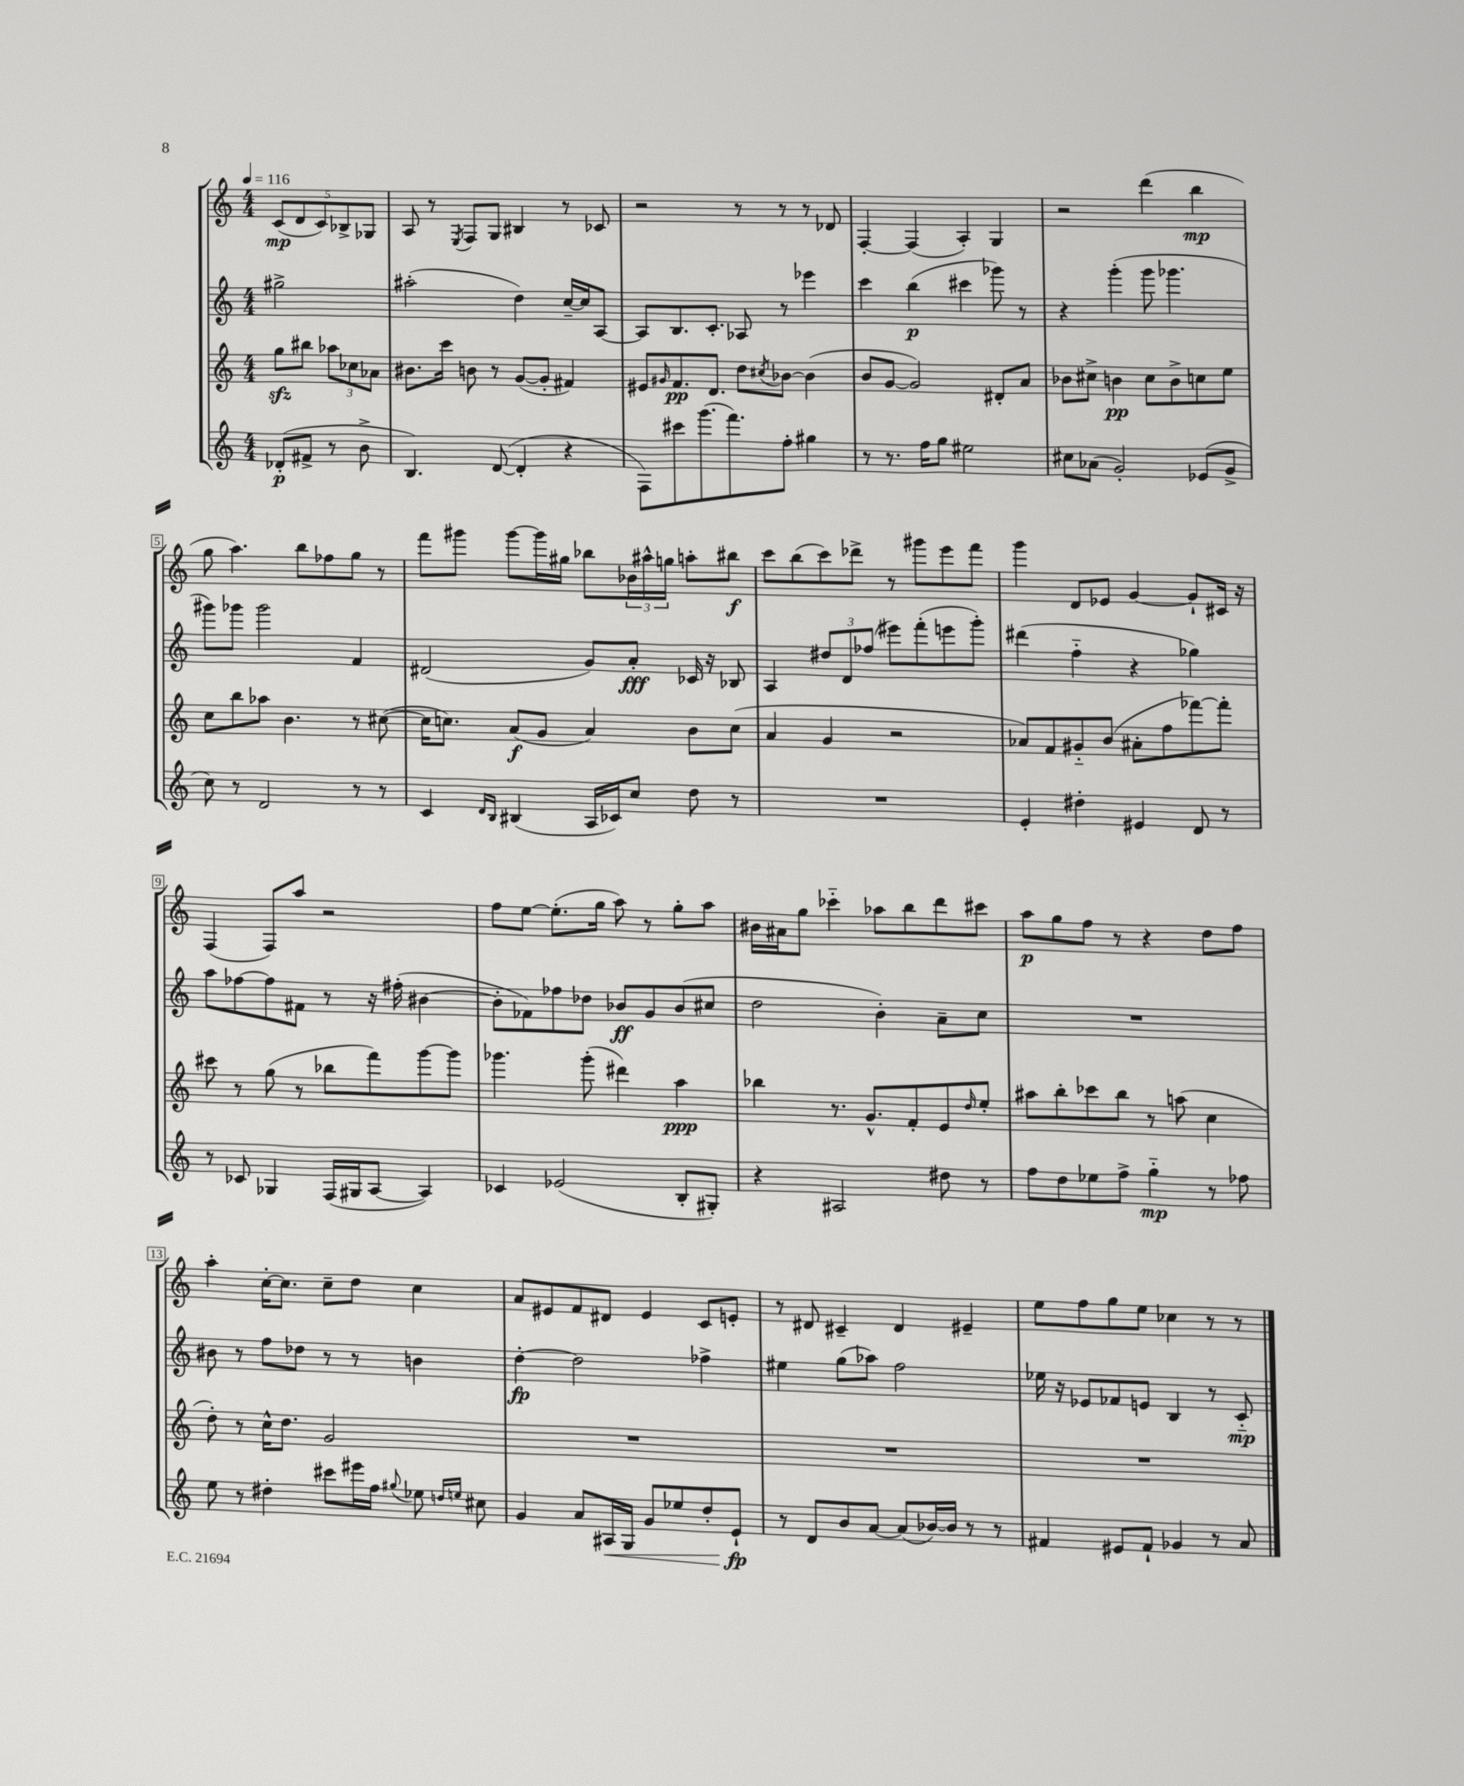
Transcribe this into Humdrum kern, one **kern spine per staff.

**kern	**dynam	**kern	**dynam	**kern	**dynam	**kern	**dynam
*part4	*part4	*part3	*part3	*part2	*part2	*part1	*part1
*staff4	*staff4	*staff3	*staff3	*staff2	*staff2	*staff1	*staff1
*clefG2	*	*clefG2	*	*clefG2	*	*clefG2	*
*k[]	*	*k[]	*	*k[]	*	*k[]	*
*M4/4	*	*M4/4	*	*M4/4	*	*M4/4	*
*MM116	*	*MM116	*	*MM116	*	*MM116	*
=	=	=	=	=	=	=	=
(8d-X'/L	p	8ggzz\L	.	2gg#X^\	.	(10c/L	mp
.	.	.	.	.	.	10d/	.
8f#X^/J	.	8bb#X\J	.	.	.	.	.
.	.	.	.	.	.	10c/)	.
8r	.	12aa-X\L	.	.	.	.	.
.	.	.	.	.	.	10B-X^/	.
.	.	12cc-X\	.	.	.	.	.
8b^\	.	.	.	.	.	.	.
.	.	.	.	.	.	10G-X/J	.
.	.	12a-X\J	.	.	.	.	.
=1	=1	=1	=1	=1	=1	=1	=1
4.B/)	.	8.b#X\L	.	(2aa#X'\	.	8A/	.
.	.	.	.	.	.	8r	.
.	.	16ccc\Jk	.	.	.	.	.
.	.	.	.	.	.	8qE/	.
.	.	8bn\	.	.	.	8F/L	.
([8d/	.	8r	.	.	.	8G/J	.
4d'/]	.	([8g/L	.	4dd\)	.	4B#X/	.
.	.	8g'/J]	.	.	.	.	.
4r	.	4f#X/)	.	[16cc~/LL	.	8r	.
.	.	.	.	16cc/J]	.	.	.
.	.	.	.	[8A/J	.	8c-X/	.
=2	=2	=2	=2	=2	=2	=2	=2
8F\L)	.	8e#X/L	.	8A/L]	.	2r	.
.	.	16qqg#X/	.	.	.	.	.
8ccc#X\	.	8.f/	pp	8.B/	.	.	.
(8.ggg\	.	.	.	.	.	.	.
.	.	8.d/J	.	8.c'/J	.	.	.
8.fff\)	.	.	.	.	.	.	.
.	.	8dd\L	.	8A-X/	.	8r	.
.	.	8qcc#X/	.	.	.	.	.
8ff'\J	.	[8b-X\J	.	8r	.	8r	.
4gg#X\	.	(4b-\]	.	4eee-X\	.	8r	.
.	.	.	.	.	.	8d-X/	.
=3	=3	=3	=3	=3	=3	=3	=3
8r	.	8b/L	.	4ccc\	.	[4F'/	.
8.r	.	[8g/J	.	.	.	.	.
.	.	2g/])	.	(4bb\	p	(4F/]	.
16ff\KL	.	.	.	.	.	.	.
8gg\J	.	.	.	.	.	.	.
2ee#X\	.	.	.	4ccc#X\	.	4A'/)	.
.	.	8d#X'/L	.	8ggg-X\)	.	4G/	.
.	.	8a/J	.	8r	.	.	.
=4	=4	=4	=4	=4	=4	=4	=4
8cc#X\L	.	8b-X\L	.	4r	.	2r	.
(8a-X\J	.	8cc#X^\J	.	.	.	.	.
2g'/)	.	4bn\	pp	(4ggg'\	.	.	.
.	.	8cc#\L	.	8ggg\	.	(4ddd\	.
.	.	8b^\	.	4.ggg-X\	.	.	.
(8e-X/L	.	8ccn\	.	.	.	4bb\	mp
8g^/J	.	8ee\J	.	.	.	.	.
!!LO:LB:g=z
=5	=5	=5	=5	=5	=5	=5	=5
8cc\)	.	8cc\L	.	8ggg#X\L)	.	8gg\	.
8r	.	8bb\	.	8ggg-X\J	.	4.aa\)	.
2d/	.	8aa-X\J	.	2ggg-\	.	.	.
.	.	4.b\	.	.	.	.	.
.	.	.	.	.	.	8bb\L	.
.	.	.	.	.	.	8ff-X\	.
8r	.	8r	.	4f/	.	8gg\J	.
8r	.	([8cc#X\	.	.	.	8r	.
=6	=6	=6	=6	=6	=6	=6	=6
4c/	.	16cc#\KL]	.	(2d#X/	.	8fff\L	.
.	.	8.ccn\J)	.	.	.	.	.
.	.	.	.	.	.	8ggg#X\J	.
16qqd/LL	.	.	.	.	.	.	.
16qqB/JJ	.	.	.	.	.	.	.
(4B#X/	.	(8a/L	f	.	.	[8ggg#\L	.
.	.	8g/J	.	.	.	16ggg#\L]	.
.	.	.	.	.	.	16gg#X\JJ	.
16A/LL	.	4a/)	.	8g/L)	.	8bb-X\L	.
16c-X/J)	.	.	.	.	.	.	.
8cc/J	.	.	.	8a'/J	fff	24b-X\L	.
.	.	.	.	.	.	24aa#X^^\	.
.	.	.	.	.	.	24ggn\JJ	.
8dd\	.	8b\L	.	16c-X/	.	8aan'\L	.
.	.	.	.	16r	.	.	.
8r	.	(8cc\J	.	8B-X/	.	8bb#X\J	f
=7	=7	=7	=7	=7	=7	=7	=7
1r	.	4a/	.	4A/	.	8ccc\L	.
.	.	.	.	.	.	(8bb\	.
.	.	4g/	.	12dd#X/L	.	8ccc\)	.
.	.	.	.	12d/	.	.	.
.	.	.	.	.	.	8ddd-X^\J	.
.	.	.	.	(12ff-X/J	.	.	.
.	.	2r	.	8eee#X\L)	.	8r	.
.	.	.	.	(8fff'\	.	8ggg#X\L	.
.	.	.	.	8eeen\	.	8eee\	.
.	.	.	.	8ggg'\J)	.	8fff\J	.
=8	=8	=8	=8	=8	=8	=8	=8
4e'/	.	8a-X/L)	.	(4ddd#X\	.	4ggg\	.
.	.	8f/	.	.	.	.	.
4dd#X'\	.	8g#X/	.	4ff\	.	8d/L	.
.	.	(8b/J	.	.	.	8e-X/J	.
4e#X/	.	8a#X'\L	.	4r	.	[4g/	.
.	.	8ff\	.	.	.	.	.
8d/	.	[8fff-X\)	.	4gg-X\)	.	8g`/L]	.
8r	.	8fff-'\J]	.	.	.	16c#X/Jk	.
.	.	.	.	.	.	16r	.
!!LO:LB:g=z
=9	=9	=9	=9	=9	=9	=9	=9
8r	.	8ccc#X\	.	8aa\L	.	(4F/	.
8c-X/	.	8r	.	[8ff-X\	.	.	.
4G-X/	.	(8gg\	.	8ff-\]	.	8F/L)	.
.	.	8r	.	8f#X\J	.	8aa/J	.
(16F/LL	.	8bb-X\L	.	8r	.	2r	.
16G#X/J	.	.	.	.	.	.	.
[8A/J	.	8fff\)	.	16r	.	.	.
.	.	.	.	(16ff#X'\	.	.	.
4A/])	.	[8ggg\	.	[4b#X\	.	.	.
.	.	8ggg\J]	.	.	.	.	.
=10	=10	=10	=10	=10	=10	=10	=10
4c-X/	.	4.ggg-X\	.	8b#'\L]	.	8ff\L	.
.	.	.	.	8f-X\)	.	[8ee\J	.
(2e-X/	.	.	.	8ff-X\	.	(8.ee'\L]	.
.	.	(8ggg-'\	.	8dd-X\J	.	.	.
.	.	.	.	.	.	16gg\Jk	.
.	.	4ddd#X\)	.	8b-X/L	ff	8aa\)	.
.	.	.	.	8g/	.	8r	.
8B'/L	.	4aa\	ppp	(8b-/	.	8gg'\L	.
8G#X'/J)	.	.	.	8cc#X/J	.	8aa\J	.
=11	=11	=11	=11	=11	=11	=11	=11
4r	.	4bb-X\	.	2dd\	.	16b#X\LL	.
.	.	.	.	.	.	16a#X\J	.
.	.	.	.	.	.	8gg\J	.
2A#X/	.	8.r	.	.	.	4ccc-X\	.
.	.	8.g^^/L	.	.	.	.	.
.	.	.	.	4b'\)	.	8aa-X\L	.
.	.	8f'/	.	.	.	8bb\	.
8dd#X\	.	8e/	.	8a~\L	.	8ddd\	.
.	.	16qqdd/	.	.	.	.	.
8r	.	8ee'/J	.	8cc\J	.	8ccc#X\J	.
=12	=12	=12	=12	=12	=12	=12	=12
8ff\L	.	8aa#X\L	.	1r	.	8aa\L	p
8dd\	.	8bb'\	.	.	.	8gg\	.
8ee-X\	.	8ccc-X\	.	.	.	8ff\J	.
8ff^\J	.	8bb\J	.	.	.	8r	.
4gg\	mp	8r	.	.	.	4r	.
.	.	(8aan\	.	.	.	.	.
8r	.	4cc\	.	.	.	8dd\L	.
8ff-X\	.	.	.	.	.	8ff\J	.
!!LO:LB:g=z
=13	=13	=13	=13	=13	=13	=13	=13
8ee\	.	8dd'\)	.	8b#X\	.	4aa'\	.
8r	.	8r	.	8r	.	.	.
4dd#X'\	.	16cc^^\KL	.	8ff\L	.	[16cc'\KL	.
.	.	8.dd\J	.	.	.	8.cc\J]	.
.	.	.	.	8dd-X\J	.	.	.
8ccc#X\L	.	2g/	.	8r	.	8cc~\L	.
16eee#X\L	.	.	.	8r	.	8dd\J	.
16ff\JJ	.	.	.	.	.	.	.
8qqgg#X/	.	.	.	.	.	.	.
8ee-X\	.	.	.	4bn\	.	4cc\	.
16qqddn/LL	.	.	.	.	.	.	.
16qqeen/JJ	.	.	.	.	.	.	.
8cc#X\	.	.	.	.	.	.	.
=14	=14	=14	=14	=14	=14	=14	=14
4g/	.	1r	.	[4dd'\	fp	8a/L	.
.	.	.	.	.	.	8e#X/	.
8a/L	.	.	.	2dd\]	.	8f/	.
!	!LO:HP:b	!	!	!	!	!	!
16A#X/L	<	.	.	.	.	8d#X/J	.
16G/JJ	.	.	.	.	.	.	.
8g/L	.	.	.	.	.	4e#/	.
8ee-X/	.	.	.	.	.	.	.
8dd'/	.	.	.	4ff-X^\	.	8c/L	.
8e`/J	fp	.	.	.	.	8en'/J	.
.	[	.	.	.	.	.	.
=15	=15	=15	=15	=15	=15	=15	=15
8r	.	1r	.	4ee#X\	.	8r	.
8d/L	.	.	.	.	.	8d#X/	.
8b/	.	.	.	(8gg\L	.	4c#X~/	.
[8a/J	.	.	.	8aa-X\J)	.	.	.
(8a/L]	.	.	.	2ff\	.	4d#/	.
[16b-X/L)	.	.	.	.	.	.	.
16b-/JJ]	.	.	.	.	.	.	.
8r	.	.	.	.	.	4e#X~/	.
8r	.	.	.	.	.	.	.
=16	=16	=16	=16	=16	=16	=16	=16
4f#X/	.	1r	.	16ee-X\	.	8ee\L	.
.	.	.	.	16r	.	.	.
.	.	.	.	8e-X/L	.	8ff\	.
8e#X/L	.	.	.	8f-X/	.	8gg\	.
8f#`/J	.	.	.	8en/J	.	8ee\J	.
4g-X/	.	.	.	4B/	.	4cc-X\	.
8r	.	.	.	8r	.	8r	.
8a/	.	.	.	8c/	mp	8r	.
==	==	==	==	==	==	==	==
*-	*-	*-	*-	*-	*-	*-	*-
